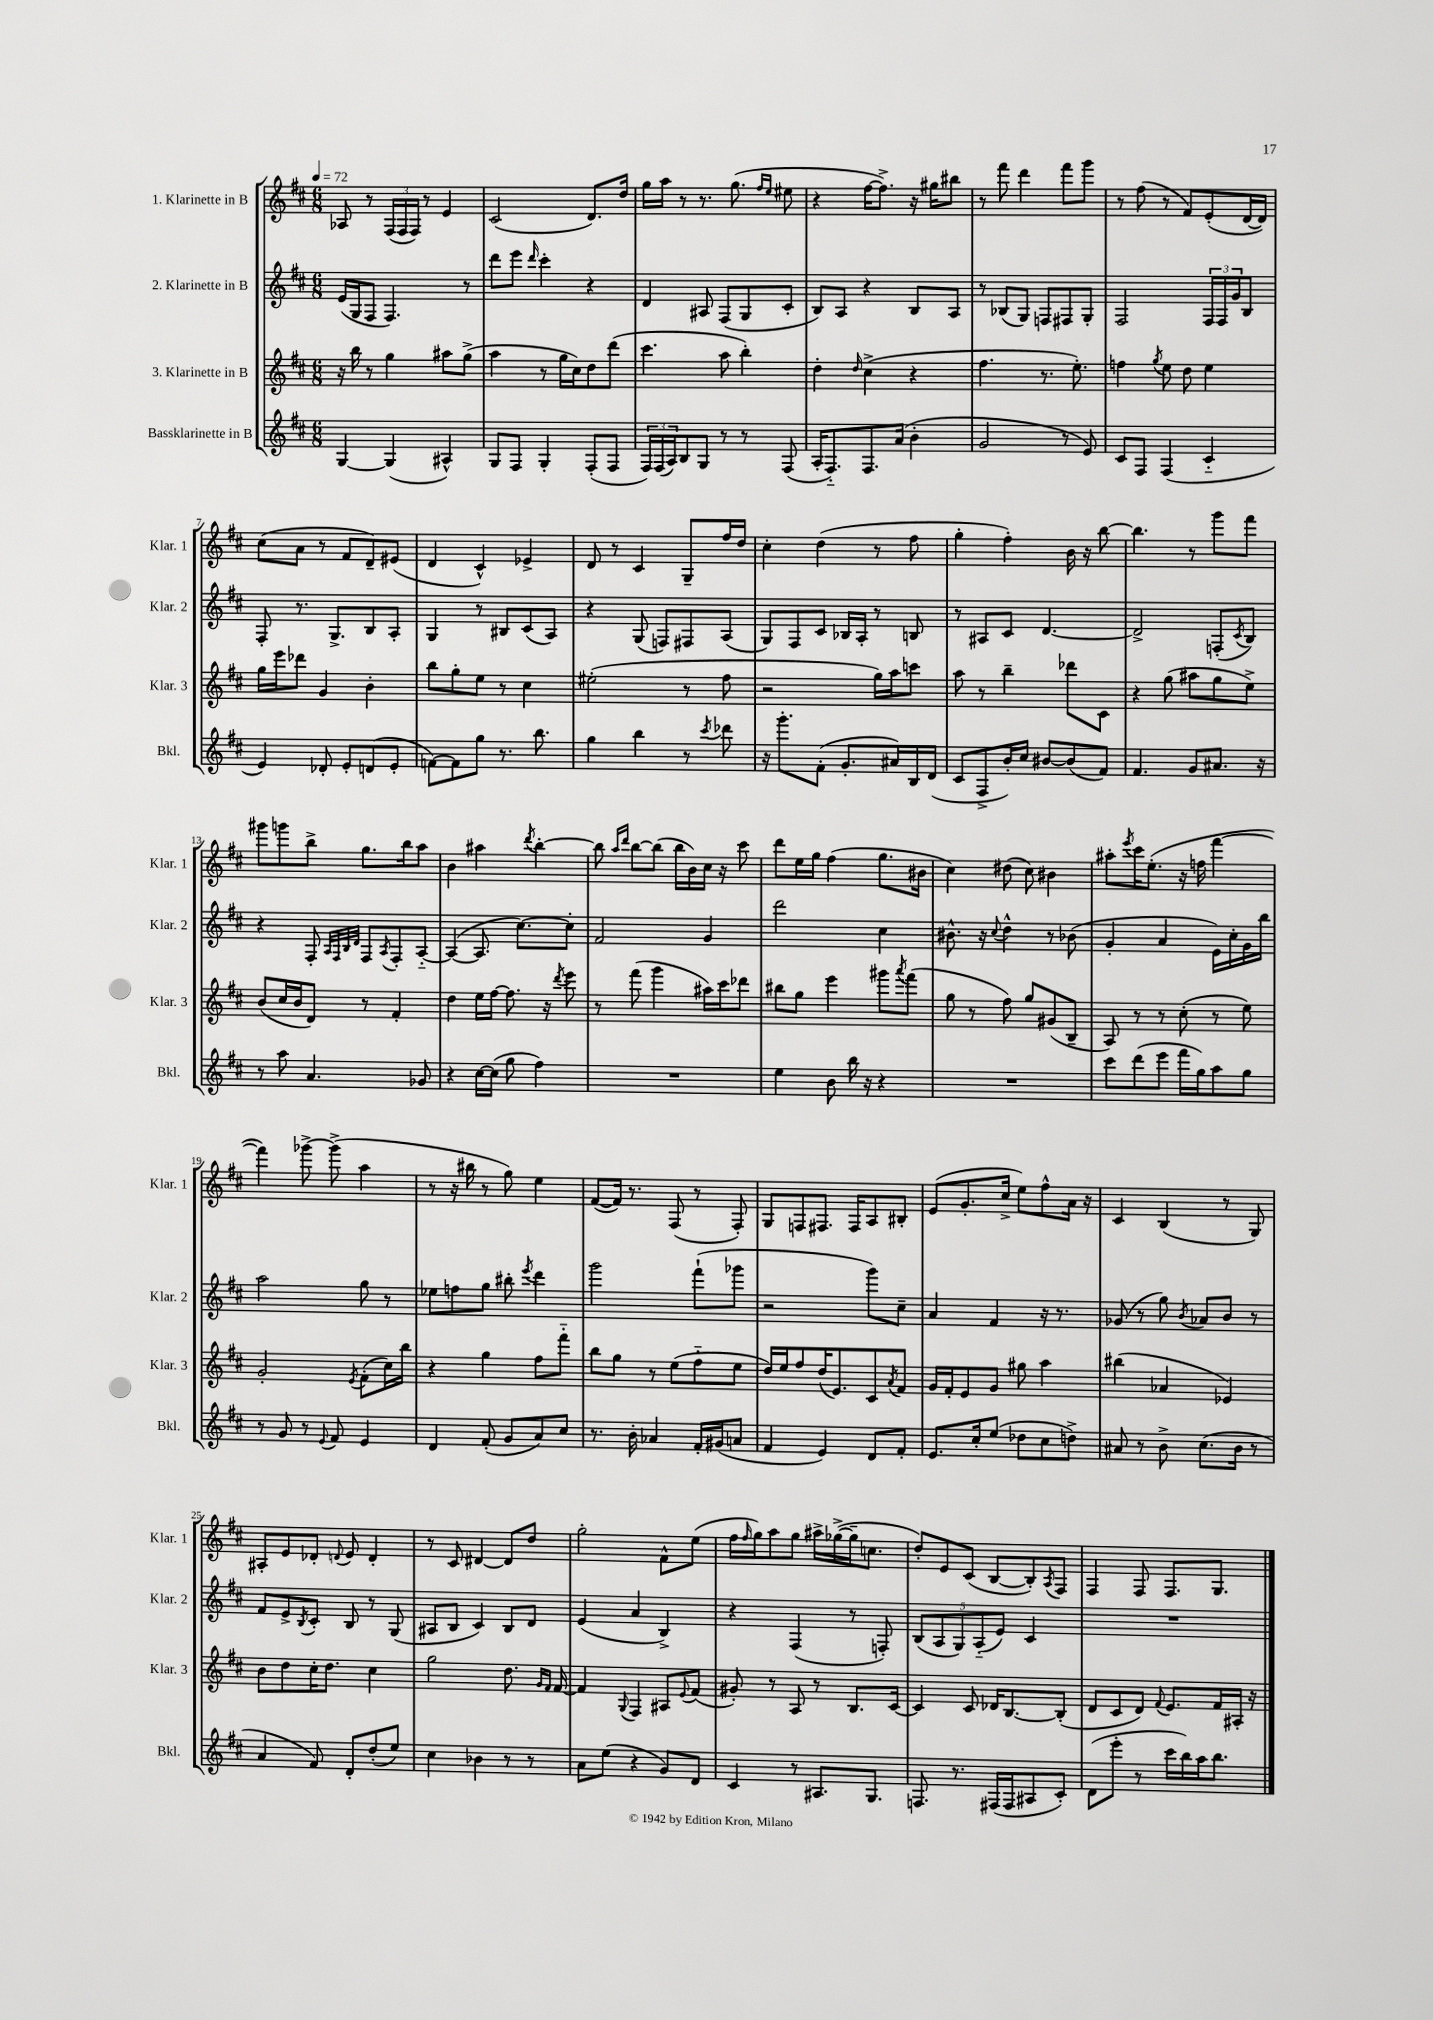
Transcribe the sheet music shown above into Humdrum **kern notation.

**kern	**kern	**kern	**kern
*staff4	*staff3	*staff2	*staff1
*clefG2	*clefG2	*clefG2	*clefG2
*k[f#c#]	*k[f#c#]	*k[f#c#]	*k[f#c#]
*M6/8	*M6/8	*M6/8	*M6/8
*MM72	*MM72	*MM72	*MM72
[4G	16r	(16e	8A-
.	16bb	16G	.
.	8r	8F#	8r
(4G]	4gg	4.F#)	(24F#
.	.	.	24F#
.	.	.	24F#)
.	.	.	8r
4A#^^)	8aa#	.	4e
.	(8gg^	8r	.
=	=	=	=
8G	4aa	8ddd	(2c#
8F#	.	8eee	.
.	.	16qqddd	.
4G'	8r	4ccc#'	.
.	16gg	.	.
.	16cc#)	.	.
(8F#'	8dd	4r	8.d)
8F#	(8ddd	.	.
.	.	.	16dd
=	=	=	=
24F#)	4.ccc#	4d	16gg
(24F#	.	.	.
.	.	.	16aa
24A)	.	.	.
8B	.	.	8r
8G	.	8A#	8.r
8r	8aa	(8F#	.
.	.	.	(8.gg
8r	4bb')	8G	.
.	.	.	16qqff#
.	.	.	16qqee
(8F#	.	8c#'	8ee#
=	=	=	=
16A'	4dd'	8B)	4r
8.F#'~)	.	.	.
.	.	8A	.
.	16qqdd	.	.
8.F#	(4cc#^	4r	[16ff#
.	.	.	8.ff#^])
(16a	.	.	.
4b'	4r	8B	16r
.	.	.	16gg#
.	.	8A	8bb#
=	=	=	=
2g	4.ff#	8r	8r
.	.	(8B-	8fff#
.	.	8G)	4ddd
.	8.r	8F	.
8r	.	8F#	8fff#
.	8.ee')	.	.
8e)	.	8G'	8ggg
=	=	=	=
8c#	4ff	2F#	8r
8F#	.	.	(8ff#
.	8qgg	.	.
(4F#	8ee	.	8r
.	8dd	.	8f#)
4c#'~	4ee	24F#	(8e'
.	.	24F#	.
.	.	24g	.
.	.	8B	[16d
.	.	.	16d])
=	=	=	=
4e)	16gg	8F#'	(8cc#
.	16eee	.	.
.	8ddd-	8.r	8a
8d-'	4g	.	8r
.	.	8.G^	.
8e'	.	.	8f#
(8d	4b'	8B	8d~)
8e'	.	8A'	(8e#
=	=	=	=
[8f)	8bb	4G	4d
8f]	8gg'	.	.
8gg	8ee	8r	4c#^^)
8.r	8r	8B#	.
.	4cc#	(8c#	4e-^
8.bb	.	.	.
.	.	8A)	.
=	=	=	=
4gg	(2ee#'	4r	8d
.	.	.	8r
4bb	.	(8G	4c#
.	.	8F)	.
8r	8r	8F#	8G~
8qccc#	.	.	.
8ddd-	8ff#	(8A	16ff#
.	.	.	16dd
=	=	=	=
16r	2r	8G)	4cc#'
8.ggg'	.	.	.
.	.	8F#	.
(8f#'	.	8c#	(4dd
8.g'	.	16B-	.
.	.	16A'	.
.	16gg)	8r	8r
16a#)	16aa	.	.
16B	8ccc	8B	8ff#
(16d	.	.	.
=	=	=	=
8c#	8aa	8r	4gg'
8F#^	8r	8A#	.
16b')	4bb~	8c#	4ff#')
16cc#	.	.	.
[8b#	.	[4.d	.
(8b#]	8ddd-	.	16b
.	.	.	16r
8f#)	8c#	.	[8bb
=	=	=	=
4.f#	4r	2d^]	4.bb]
.	(8gg	.	.
8g	8aa#	.	8r
8.a#	8gg	(8F'	8ggg
.	.	8qc#	.
.	8ee^)	8B)	8fff#
16r	.	.	.
=	=	=	=
8r	(8b	4r	8ggg#
8aa	16cc#	.	8ggg
.	16b	.	.
4.a	8d)	8F#'	8bb^
.	.	32qqA	.
.	.	32qqF#	.
.	.	32qqB	.
.	.	32qqd	.
.	8r	8F#	8.gg
.	.	8qA	.
.	4f#'	8F#'	.
.	.	.	16bb
8g-	.	[8A'~	8aa
=	=	=	=
4r	4dd	(4A_	4b
[16cc#	16ee	8.A]	4aa#
(16cc#]	[16ff#	.	.
8gg	8.ff#]	.	.
.	.	[8.cc#)	.
.	.	.	8qddd
4ff#)	.	.	[4bb'
.	16r	.	.
.	8qddd	.	.
.	8eee	8cc#']	.
=	=	=	=
2.r	8r	2f#	8bb]
.	.	.	16qqaa
.	.	.	16qqddd
.	(8fff#	.	[8bb
.	4ggg	.	(8bb]
.	.	.	16bb
.	.	.	16b)
.	16aa#)	4g	16cc#
.	16ccc#	.	16r
.	8ddd-	.	8ccc#
=	=	=	=
4ee	8bb#	2ddd	8ddd
.	8gg	.	16ee
.	.	.	16gg
8b	4eee	.	(4ff#
16bb	.	.	.
16r	.	.	.
4r	8ggg#	4cc#	8.gg
.	8qaaa	.	.
.	(8fff#	.	.
.	.	.	16b#
=	=	=	=
2.r	8gg	8.b#^^	4cc#)
.	8r	.	.
.	.	16r	.
.	.	8qqcc#	.
.	8ff#)	4dd^^	(8dd#
.	8gg	.	8cc#)
.	(8g#	8r	4b#
.	8B~	(8b-	.
=	=	=	=
8ccc#	8A)	4g'	8aa#'
.	.	.	8qeee
(8ddd	8r	.	16ccc#
.	.	.	(8.ee'
8eee	8r	4a	.
16fff#	(8cc#'	.	16r
16gg)	.	.	16ff
8aa	8r	16e)	[4fff#
.	.	16cc#'	.
8gg	8ee)	16g	.
.	.	16bb	.
=	=	=	=
8r	2g'	2aa	4fff#])
8g	.	.	.
8r	.	.	[8ggg-^
8qqe	.	.	.
8f#	.	.	(8ggg-^]
.	8qe	.	.
4e	(8f#'	8gg	4aa
.	16cc#)	8r	.
.	16bb	.	.
=	=	=	=
4d	4r	8ee-	8r
.	.	8ff	16r
.	.	.	16bb#
(8f#'	4gg	8gg	8r
8g	.	8bb#'	8gg)
.	.	8qeee	.
8a)	8ff#	4ddd	4ee
8cc#	8fff#'~	.	.
=	=	=	=
8.r	8bb	2ggg	([8f#
.	8gg	.	16f#])
16b'	.	.	8.r
4a-	8r	.	.
.	(8ee	.	(8F#
16f#'	8ff#'~	(8fff#`	8r
(16g#	.	.	.
8a	8ee	8ggg-	8F#')
=	=	=	=
4f#	16dd)	2r	8G
.	16ee	.	.
.	8ff#	.	8F
4e)	(16dd	.	8.F#
.	8.e)	.	.
.	.	.	16F#
8d	8c#	8ggg)	8A
.	8qa	.	.
8f#'	8f#	8cc#~	8B#'
=	=	=	=
8.e	16g	4a	(8e
.	16f#'	.	.
.	8e	.	8.g'
16cc#'	.	.	.
(8ee	8g	4f#	.
.	.	.	16cc#^
8dd-	8gg#	.	8ee)
8cc#	4aa	16r	8ff#^^
.	.	8.r	.
8dd^)	.	.	16a
.	.	.	16r
=	=	=	=
8a#	(4bb#	(8g-	4c#
8r	.	8r	.
8b^	4a-	8gg)	(4B
.	.	8qb	.
(8.cc#	.	8a-	.
.	4e-)	8b	8r
16b	.	.	.
8r	.	8r	8G)
=	=	=	=
4a	8b	8f#	8A#'
.	8dd	8e^	8e
.	.	8qB	.
8f#)	16cc#'	8c#'	8d-'
.	8.dd	.	.
.	.	.	8qqd
8d'	.	8B	8e
(8dd'	4cc#	8r	4d'
8ee)	.	(8G	.
=	=	=	=
4cc#	2gg	8A#	8r
.	.	8B	8c#
4b-	.	4c#)	[4d#
8r	8.dd	8B	8d#]
8r	.	8d	8dd
.	16qqg	.	.
.	16qqf#	.	.
.	[16f#	.	.
=	=	=	=
8a	4f#]	(4e	2gg'
(8ee	.	.	.
.	8qqG	.	.
4r	4F#	4a	.
8g)	8A#	4B^)	8f#^^
.	8qqe	.	.
8d	(8f#	.	(8ee
=	=	=	=
4c#	8g#')	4r	16ff#
.	.	.	16qqff#
.	.	.	16gg)
.	8r	.	8aa
8r	8A	(4F#	8gg
8.A#	8r	.	16aa#^
.	.	.	([16gg-^
.	8.B	8r	16gg-~]
8.G	.	.	8.cc
.	.	8F')	.
.	[16c#	.	.
=	=	=	=
8.F	4c#]	(10B	8dd')
.	.	10A	.
.	.	.	8e
8.r	.	.	.
.	.	10G)	.
.	8c#	.	(8c#
.	.	(10A'~	.
(16F#	16d-	.	[8B
.	.	10e)	.
16F#	[8.B	.	.
8A#	.	4c#	8B'])
.	.	.	8qA
8c#')	(8B']	.	8F#
=	=	=	=
(8d	8d	2.r	4F#
8eee'	8c#	.	.
8r	8d)	.	8F#
.	8qqf#	.	.
16ccc#	8.e	.	8.F#
16bb)	.	.	.
16aa	.	.	.
8.bb	16f#	.	8.G
.	16A#'	.	.
.	16r	.	.
==	==	==	==
*-	*-	*-	*-
